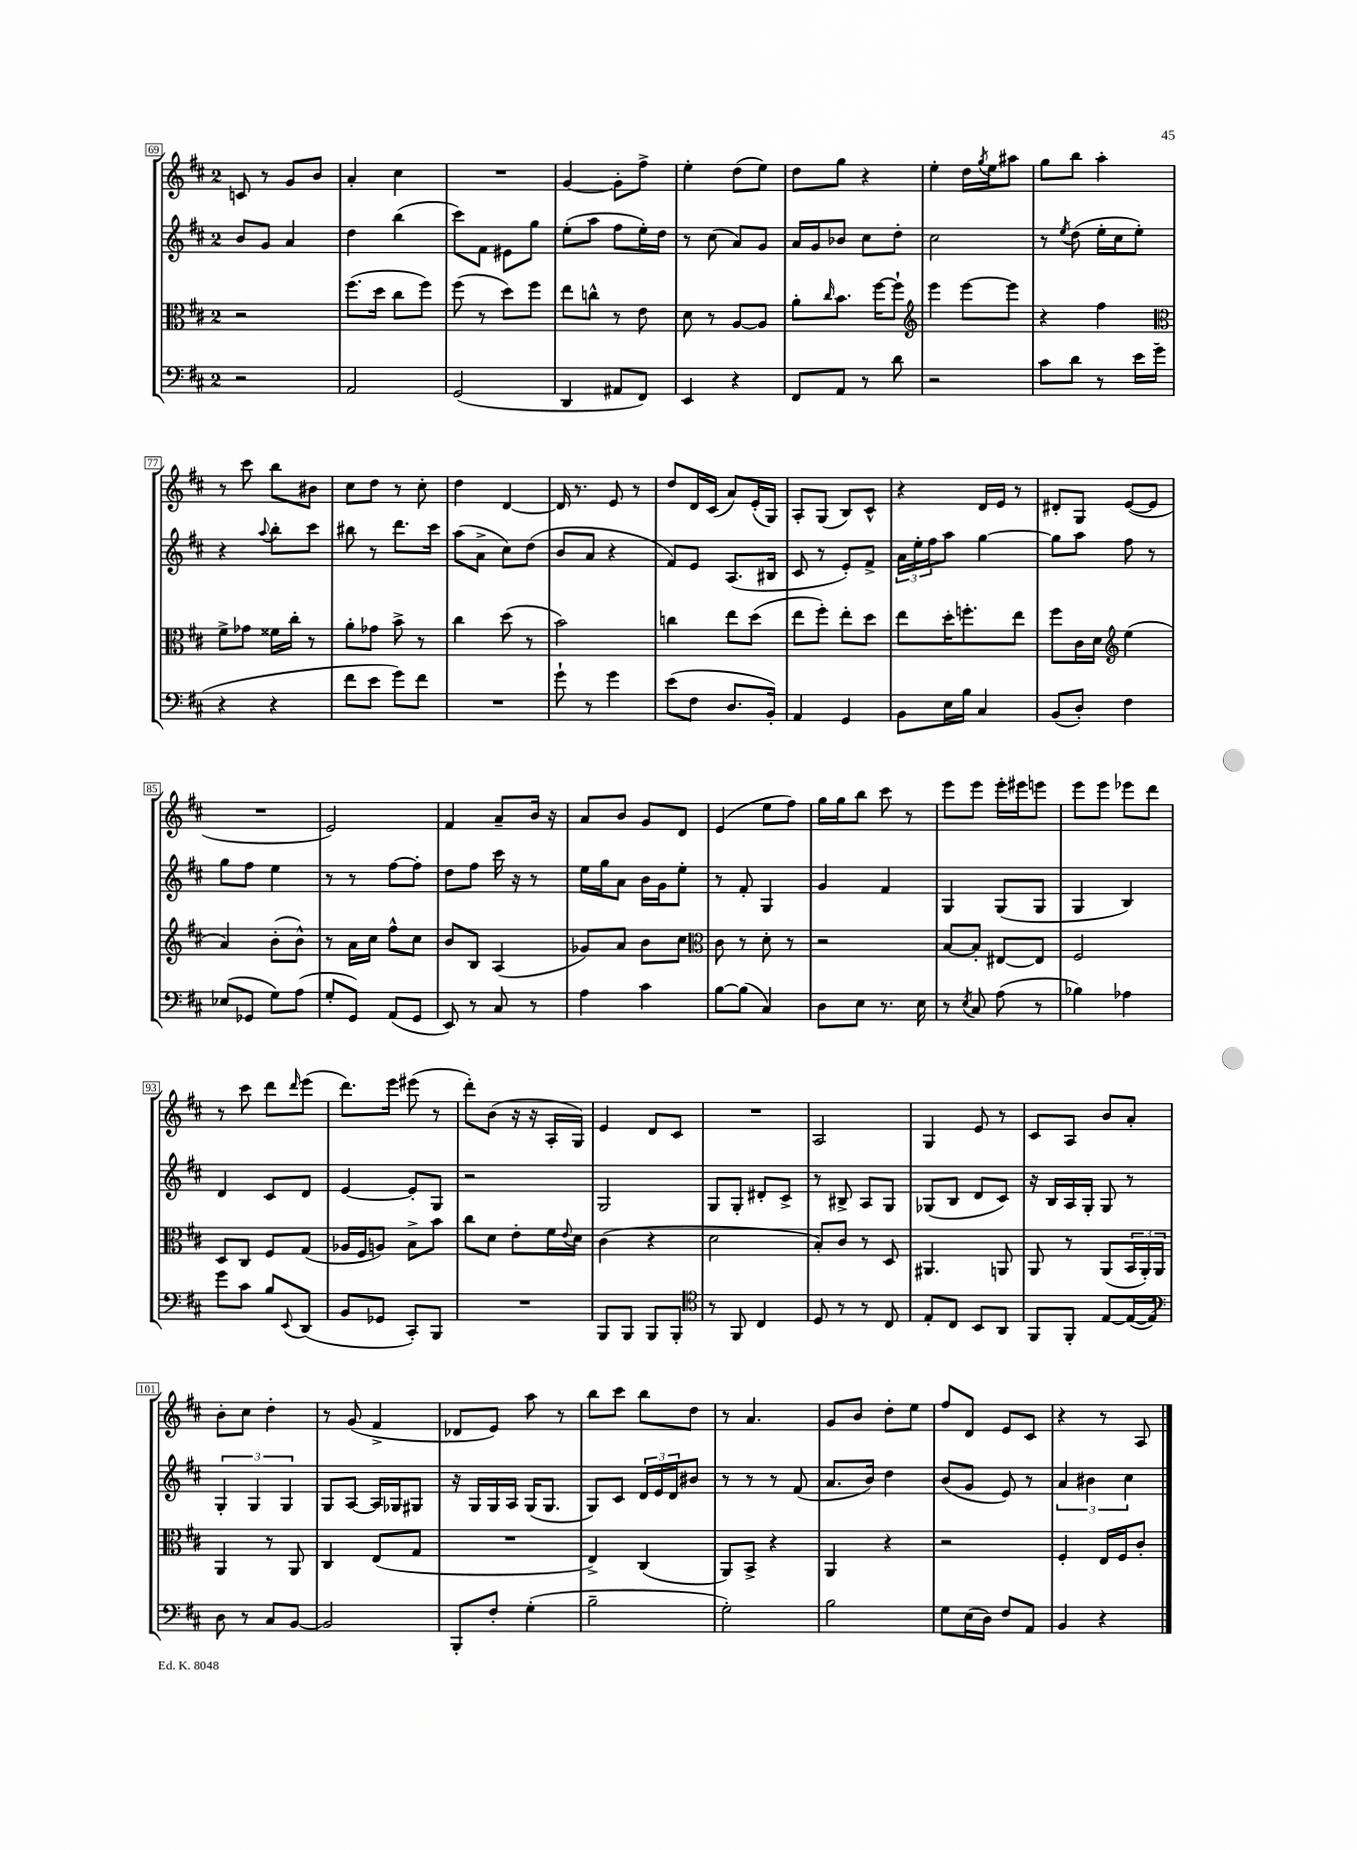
<<
\new StaffGroup <<
\new Staff = "s0" {
    \clef treble \key d \major \once \override Staff.TimeSignature.style = #'single-digit \time 2/4
    c'8 r8 g'8 b'8 |
    a'4-. cis''4 |
    R2 |
    g'4~ g'8-. fis''8-> |
    e''4-. d''8( e''8) |
    d''8 g''8 r4 |
    e''4-. d''16 \acciaccatura { g''8 } e''16 ais''8 |
    g''8 b''8 a''4-. |
    r8 cis'''8 b''8 bis'8 |
    cis''8 d''8 r8 cis''8-. |
    d''4 d'4~ |
    d'16 r8. e'8 r8 |
    d''8 d'16 cis'16( a'8) e'16-.( g16) |
    a8-. g8( b8) cis'8-^ |
    r4 d'16 e'16 r8 |
    dis'8-. g8 e'8~( e'8 |
    R2 |
    e'2) |
    fis'4 a'8-- b'16 r16 |
    a'8 b'8 g'8 d'8 |
    e'4( e''8 fis''8) |
    g''16 g''16 b''8 cis'''8 r8 |
    e'''8 e'''8 e'''16-. eis'''16 e'''8 |
    e'''8 e'''8 ees'''8 d'''8 |
    r8 cis'''8 d'''8 \grace { d'''16 } e'''8( |
    d'''8.) e'''16 eis'''8( r8 |
    d'''8-.) b'8( r16 r16 a16-. g16) |
    e'4 d'8 cis'8 |
    R2 |
    a2 |
    g4 e'8 r8 |
    cis'8 a8 b'8 a'8-. |
    b'8-. cis''8 d''4-. |
    r8 g'8( fis'4-> |
    des'8 e'8) a''8 r8 |
    b''8 cis'''8 b''8 d''8 |
    r8 a'4. |
    g'8 b'8 d''8-. e''8 |
    fis''8 d'8 e'8 cis'8 |
    r4 r8 a8 \bar "|." |
}
\new Staff = "s1" {
    \clef treble \key d \major \once \override Staff.TimeSignature.style = #'single-digit \time 2/4
    b'8 g'8 a'4 |
    d''4 b''4( |
    cis'''8) fis'8 eis'8 g''8 |
    e''8-.( a''8 fis''8 e''16-.) d''16 |
    r8 cis''8( a'8) g'8 |
    a'16 g'16 bes'8 cis''8 d''8-. |
    cis''2 |
    r8 \acciaccatura { e''8 } d''8( e''16-. cis''16 e''8-.) |
    r4 \appoggiatura { a''8 } b''8-. cis'''8 |
    bis''8 r8 d'''8. cis'''16 |
    a''8( a'8-> cis''8) d''8( |
    b'8 a'8 r4 |
    fis'8) e'8 a8.( bis16 |
    cis'8 r8 e'8-.) fis'8-> |
    \tuplet 3/2 { a'16 e''16-. fis''16 } a''8 g''4~ |
    g''8 a''8 fis''8 r8 |
    g''8 fis''8 e''4 |
    r8 r8 fis''8~ fis''8-. |
    d''8 fis''8 cis'''16 r16 r8 |
    e''16 g''16 a'8 b'16 g'16 e''8-. |
    r8 fis'8-. g4 |
    g'4 fis'4 |
    g4 g8( g8 |
    g4 b4) |
    d'4 cis'8 d'8 |
    e'4~ e'8-. g8 |
    r2 |
    g2 |
    g8 g8-. dis'8-. cis'8-> |
    r8 bis8-> a8 g8 |
    ges8( b8 d'8 cis'8) |
    r16 b16 a16 g16-. g8 r8 |
    \tuplet 3/2 { g4-. g4 g4 } |
    g8 a8~ a16 ges16 gis8 |
    r16 g16 g16 a16 g16( g8. |
    g8) cis'8 \tuplet 3/2 { d'16 e'16 d'16 } bis'8 |
    r8 r8 r8 fis'8( |
    a'8. b'16) d''4 |
    b'8( g'8 e'8) r8 |
    \tuplet 3/2 { a'4 bis'4 cis''4 } \bar "|." |
}
\new Staff = "s2" {
    \clef alto \key d \major \once \override Staff.TimeSignature.style = #'single-digit \time 2/4
    r2 |
    fis''8.( d''16 cis''8 fis''8) |
    fis''8( r8 d''8) fis''8 |
    e''8 c''8-^ r8 e'8 |
    d'8 r8 a8~ a8 |
    a'8-. \grace { cis''16 } b'8. fis''16~ fis''8-! |
    \clef treble e'''4 e'''8~ e'''8 |
    r4 fis''4 |
    \clef alto fis'8-> ges'8 fisis'16 cis''16-. r8 |
    a'8-. ges'8 b'8-> r8 |
    cis''4 d''8( r8 |
    b'2) |
    c''4 e''8 d''8( |
    e''8 fis''8-.) e''8-. d''8 |
    e''8 d''16-. f''8.-. e''8 |
    fis''8 cis'16 d'16 \clef treble e''4( |
    a'4) b'8-.( b'8-^) |
    r8 a'16 cis''16 fis''8-^ cis''8 |
    b'8 b8 a4( |
    ges'8) a'8 b'8 cis''8 |
    \clef alto cis'8 r8 d'8-. r8 |
    r2 |
    b8~ b8-. eis8~ eis8 |
    fis2 |
    d8 cis8 fis8 g8( |
    aes16 fis16 a8) b8-> b'8 |
    cis''8 d'8 e'8-. fis'16 \appoggiatura { e'8 } d'16 |
    cis'4( r4 |
    d'2 |
    b8-.) cis'8 r8 d8 |
    ais,4. a,8 |
    a,8 r8 a,8( \tuplet 3/2 { b,16 a,16-.) a,16 } |
    a,4 r8 a,8 |
    cis4 e8( g8 |
    R2 |
    e4->) cis4( |
    a,8) b,8-> r4 |
    a,4 r4 |
    r2 |
    fis4-. e16 fis16 cis'8-. \bar "|." |
}
\new Staff = "s3" {
    \clef bass \key d \major \once \override Staff.TimeSignature.style = #'single-digit \time 2/4
    r2 |
    a,2 |
    g,2( |
    d,4 ais,8 fis,8) |
    e,4 r4 |
    fis,8 a,8 r8 d'8 |
    r2 |
    cis'8 d'8 r8 e'16 g'16( |
    r4 r4 |
    fis'8 e'8 g'8) fis'8 |
    R2 |
    g'8-! r8 g'4 |
    e'8( fis8 d8. b,16-.) |
    a,4 g,4 |
    b,8 e16 b16 cis4 |
    b,8( d8-.) fis4 |
    ees8( ges,8 g8) a8( |
    g8-. g,8) a,8( g,8 |
    e,8) r8 cis8 r8 |
    a4 cis'4 |
    b8~ b8( cis4) |
    d8 e8 r8. e16 |
    r8 \acciaccatura { e8 } cis8 a8( r8 |
    bes4) aes4 |
    g'8 cis'8 b8 \appoggiatura { e,8 } d,8( |
    b,8 ges,8 cis,8-.) b,,8 |
    R2 |
    b,,8 b,,8 b,,8 b,,8-. |
    \clef tenor r8 fis,8 cis4 |
    d8 r8 r8 cis8 |
    e8-. cis8 b,8 a,8 |
    fis,8 fis,8-. e8~ e16~( e16) |
    \clef bass d8 r8 cis8 b,8~ |
    b,2 |
    b,,8-. fis8-. g4-.( |
    b2-- |
    g2-.) |
    b2 |
    g8 e16( d16) fis8 a,8 |
    b,4 r4 \bar "|." |
}
>>
>>
\layout { \context { \Score currentBarNumber = #69 \override BarNumber.stencil = #(make-stencil-boxer 0.1 0.3 ly:text-interface::print) } }
